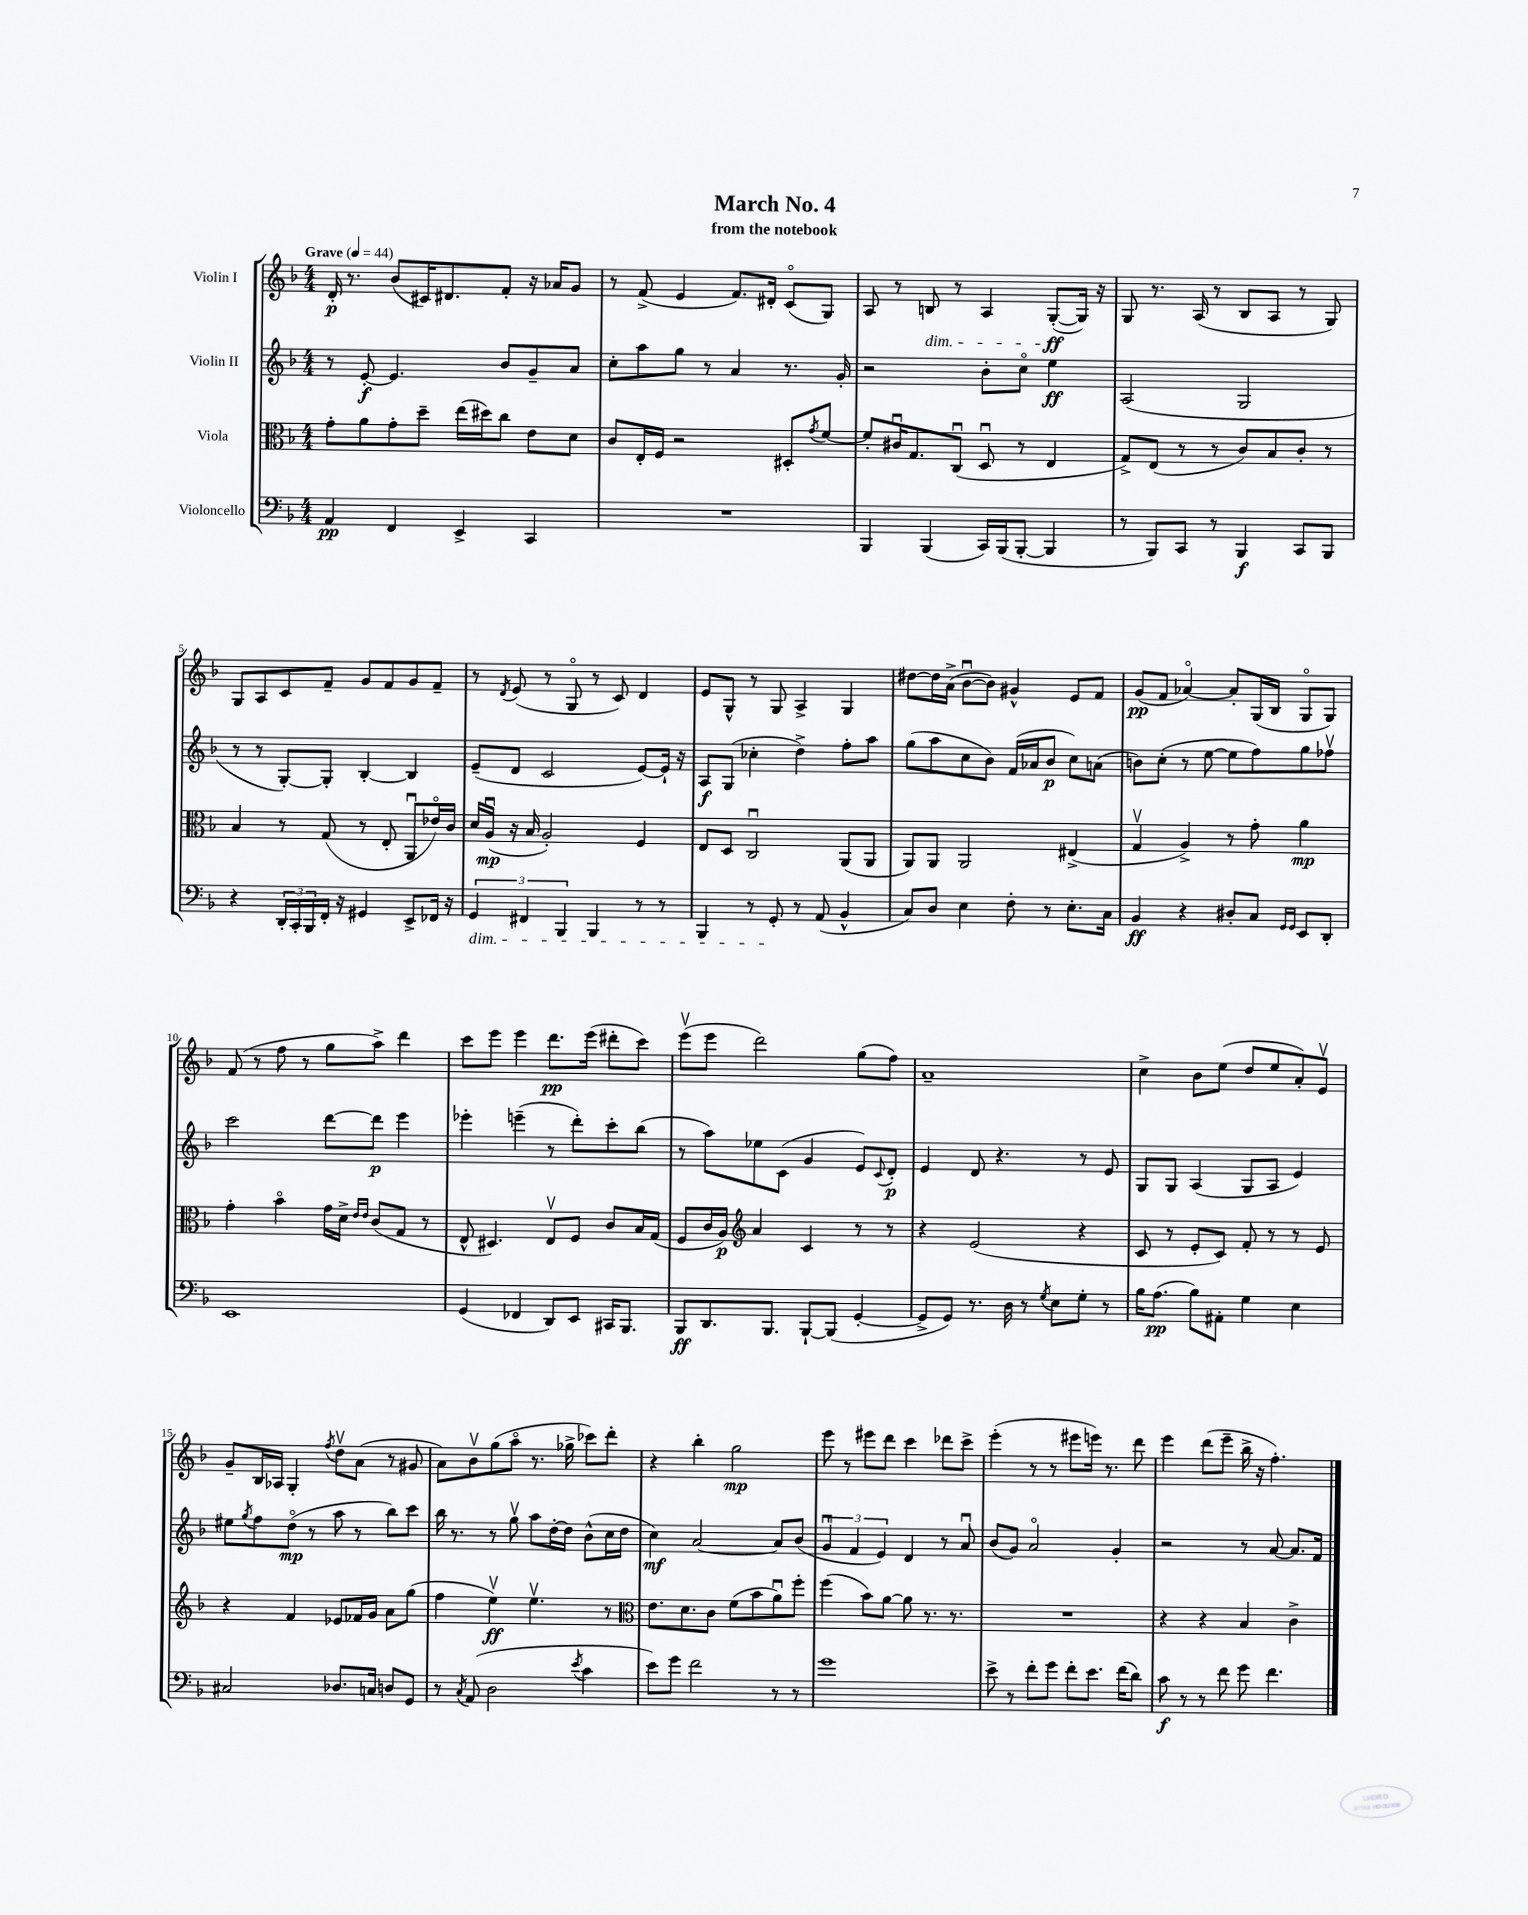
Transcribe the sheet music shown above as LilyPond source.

\header { title = "March No. 4" subtitle = "from the notebook" }
<<
\new StaffGroup <<
\new Staff = "s0" \with { instrumentName = "Violin I" } {
    \clef treble \key f \major \numericTimeSignature \time 4/4 \tempo "Grave" 4 = 44
    d'16-.\p r8. bes'8( cis'16) dis'8. f'8-. r16 aes'16 g'8 |
    r8 f'8->( e'4 f'8.) dis'16-. c'8\flageolet( g8) |
    a8 r8 b8\dim r8 a4 g8~-.\ff\!( g16) r16 |
    g8 r8. a16( r8 bes8 a8 r8 g8) |
    g8 a8 c'8 f'8-- g'8 f'8 g'8 f'8-- |
    r8 \acciaccatura { d'8 } e'8( r8 g8\flageolet r8 c'8) d'4 |
    e'8 g8-^ r8 g8 a4-> g4 |
    dis''8~ dis''16 a'16->( bes'8~\downbow bes'8) gis'4-^ e'8 f'8 |
    g'8\pp( f'8 aes'4~\flageolet) aes'8-. g16( bes16 g8\flageolet g8) |
    f'8( r8 f''8 r8 g''8 a''8->) d'''4 |
    c'''8 e'''8 e'''4 d'''8.\pp e'''16( dis'''8-. c'''8) |
    e'''8\upbow( e'''8 d'''2) g''8( f''8) |
    a'1-- |
    c''4-> bes'8 e''8( d''8 e''8 a'8-.) e'8\upbow |
    g'8-- bes16 aes16 g4-. \acciaccatura { f''8 } d''8\upbow a'8( r8 gis'8 |
    a'8) bes'8\upbow g''8( a''8\flageolet r8. ges''16-> ces'''8) d'''8-. |
    r4 bes''4-. g''2\mp |
    e'''8 r8 eis'''8 d'''8 c'''4 des'''8 c'''8-> |
    e'''4-.( r8 r8 eis'''8 e'''16) r8. d'''8 |
    e'''4 d'''8( e'''8-- bes''16-> r16 f''4.-.) \bar "|." |
}
\new Staff = "s1" \with { instrumentName = "Violin II" } {
    \clef treble \key f \major \numericTimeSignature \time 4/4
    r8 e'8~-.\f e'4. bes'8 g'8-- a'8 |
    c''8-. a''8 g''8 r8 a'4 r8. g'16-. |
    r2 bes'8-. c''8\flageolet e''4\ff |
    a2( g2 |
    r8 r8 g8~-.) g8-. bes4~-. bes4 |
    e'8--( d'8 c'2 e'8~) e'16-! r16 |
    a8\f g8( ces''4-. d''4->) f''8-. a''8 |
    g''8( a''8 c''8 bes'8) f'16( aes'16 bes'8\p c''8) a'8( |
    b'8) c''8-.( r8 e''8~ e''8 f''8) g''8 fes''8\upbow |
    c'''2 d'''8~ d'''8\p e'''4 |
    ees'''4-. e'''4--( r8 d'''8-.) c'''8-. bes''8( |
    r8 a''8) ees''8 c'8( g'4 e'8) \appoggiatura { c'8 } d'8-.\p |
    e'4 d'8 r4. r8 e'8 |
    g8 g8 a4( g8 a8 e'4) |
    eis''8 \acciaccatura { g''8 } f''8 d''8\flageolet\mp( r8 a''8 r8 bes''8) c'''8 |
    bes''16 r8. r8 g''8\upbow a''8 d''16~-. d''16 bes'8-^( c''16 d''16 |
    c''4\mf) a'2~ a'8 bes'8( |
    \tuplet 3/2 { g'4\downbow f'4 e'4) } d'4 r8 a'8\downbow |
    bes'8( g'8) a'2\flageolet g'4-. |
    r2 r8 a'8~ a'8. f'16 \bar "|." |
}
\new Staff = "s2" \with { instrumentName = "Viola" } {
    \clef alto \key f \major \numericTimeSignature \time 4/4
    g'8-. a'8 g'8-. d''8-- e''16( dis''16) c''8 e'8 d'8 |
    c'8 e16-. f16 r2 dis8-. \acciaccatura { g'8 } f'8~ |
    f'8-. cis'16\downbow g8. c8\downbow( d8\downbow r8 e4 |
    g8->) e8( r8 r8 c'8) bes8 c'8-. r8 |
    bes4 r8 g8( r8 e8-. a,8\downbow ees'16\flageolet) c'16 |
    d'16 a16\downbow\mp( r16 bes16 a2-.) f4 |
    e8 d8 c2\downbow a,8( a,8 |
    a,8) a,8 a,2 eis4->( |
    g4\upbow a4->) r8 g'8-. a'4\mp |
    g'4-. bes'4\flageolet g'16 d'16-> \grace { e'16 e'16 } c'8( g8 r8 |
    e8-^ dis4.) e8\upbow f8 c'8 bes16 g16( |
    f8 c'16 a16\p) \clef treble a'4 c'4 r8 r8 |
    r4 e'2( r4 |
    c'8 r8 e'8-. c'8) f'8-. r8 r8 e'8 |
    r4 f'4 ees'8 fes'16 g'16 a'8 g''8( |
    f''4 e''4\upbow\ff) e''4.\upbow r8 |
    \clef alto e'8. d'8. c'8 f'8( bes'8 a'8\downbow) f''8-. |
    f''4( bes'8) a'8~ a'8 r8. r8. |
    R1 |
    r4 r4 bes4 c'4-> \bar "|." |
}
\new Staff = "s3" \with { instrumentName = "Violoncello" } {
    \clef bass \key f \major \numericTimeSignature \time 4/4
    a,4\pp f,4 e,4-> c,4 |
    R1 |
    bes,,4 bes,,4( c,16) bes,,16( bes,,8~-. bes,,4 |
    r8 bes,,8) c,8 r8 bes,,4\f c,8 bes,,8 |
    r4 \tuplet 3/2 { d,16-. c,16-. bes,,16 } f,16-. r16 gis,4 e,8-> fes,16 r16 |
    \tuplet 3/2 { g,4\dim fis,4 bes,,4 } bes,,4 r8 r8 |
    bes,,4 r8 g,8-.\! r8 a,8( bes,4-^ |
    c8) d8 e4 f8-. r8 e8.-. c16 |
    bes,4\ff r4 dis8-. c8 \grace { g,16 g,16 } e,8 d,8-. |
    e,1 |
    g,4( fes,4 d,8) e,8 cis,16 bes,,8. |
    bes,,8\ff d,8. bes,,8. bes,,8~-! bes,,8( g,4~-. |
    g,8-> g,8) r8. d16 r8 \acciaccatura { g8 } e8 g8-. r8 |
    bes16 a8.\pp( bes8) ais,8-. g4 e4 |
    cis2 des8. c16 d8 g,8 |
    r8 \acciaccatura { c8 } a,8( d2 \acciaccatura { e'8 } c'4 |
    e'8) g'8 f'2 r8 r8 |
    g'1 |
    e'8-> r8 f'8-. g'8 f'8-. e'8. f'16( d'8) |
    c'8\f r8 r8 f'8 g'8 f'4. \bar "|." |
}
>>
>>
